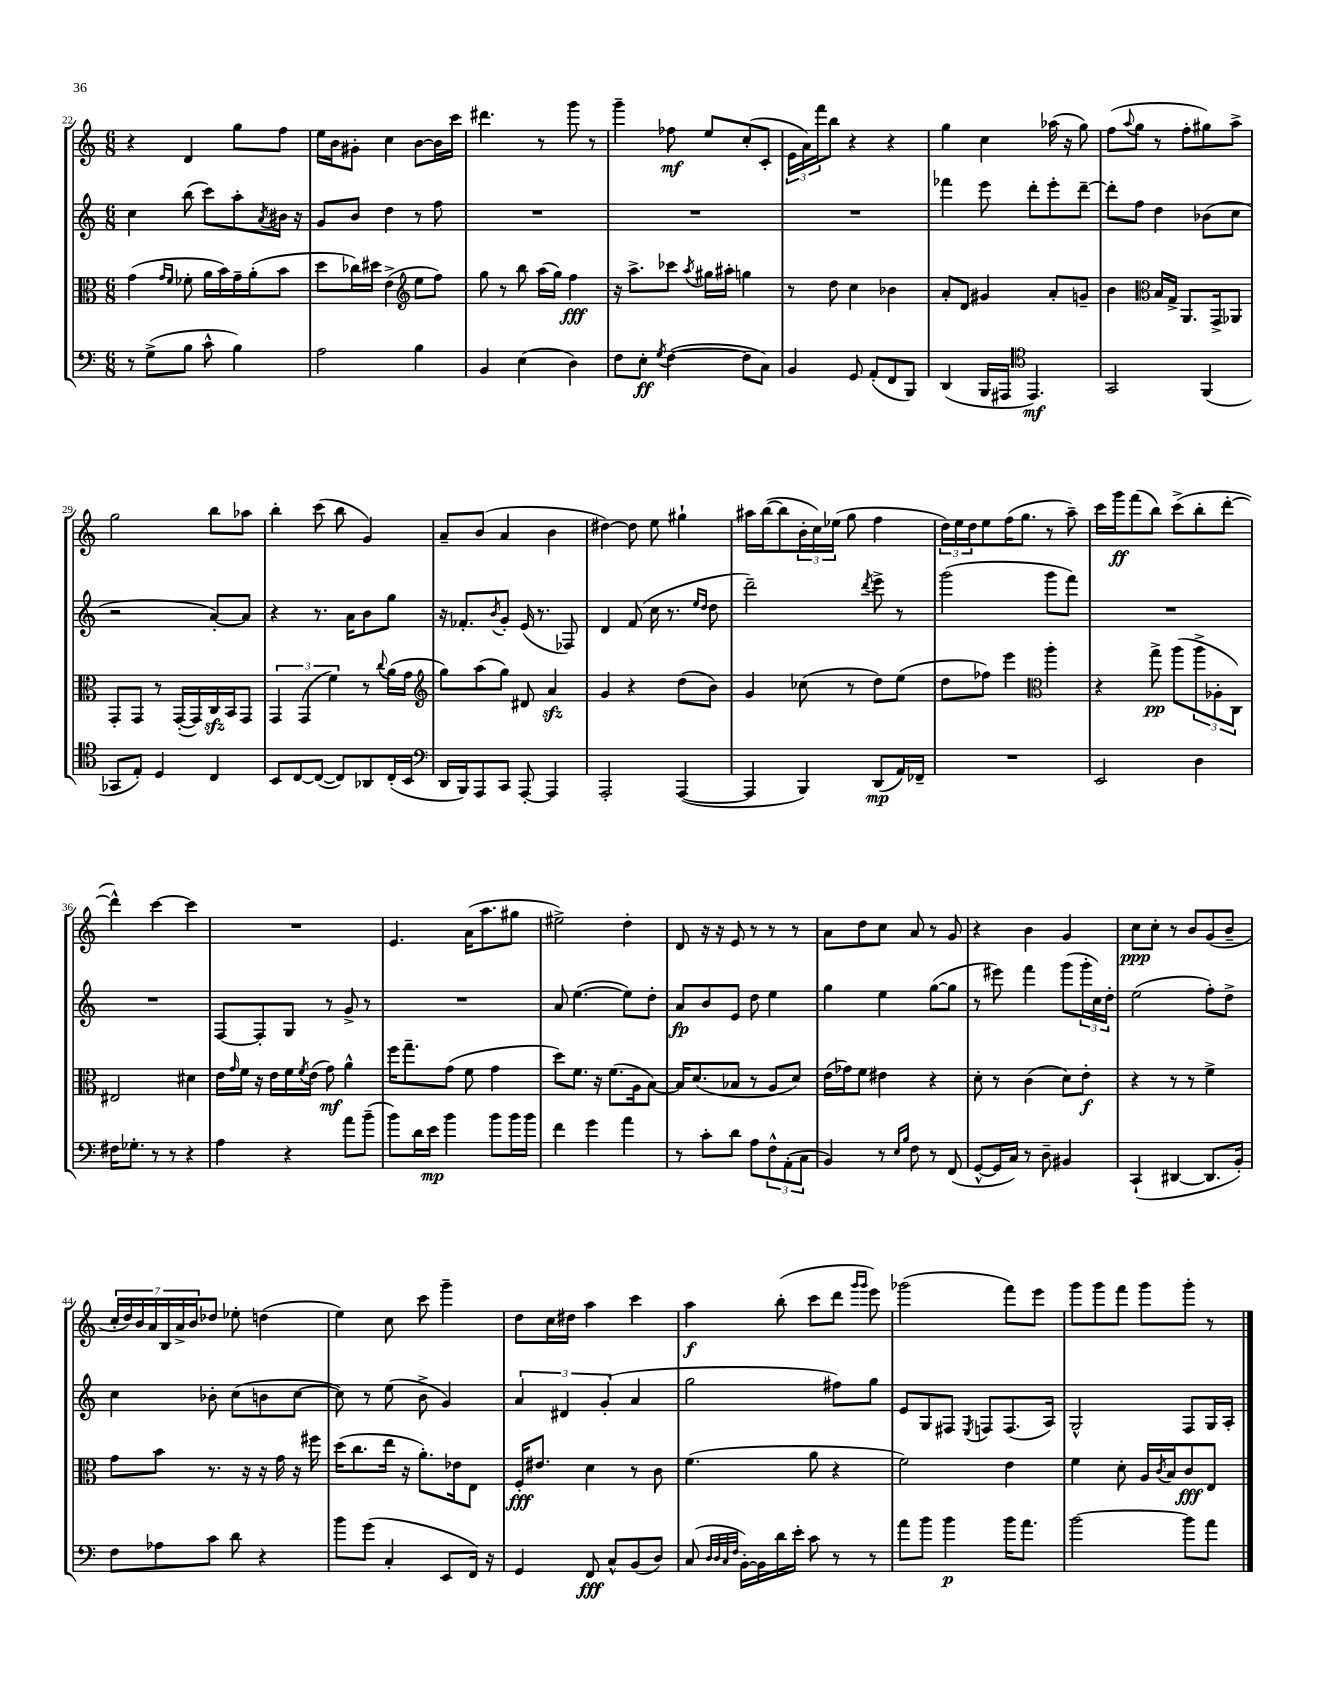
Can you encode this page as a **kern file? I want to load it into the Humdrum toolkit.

**kern	**dynam	**kern	**dynam	**kern	**dynam	**kern	**dynam
*part4	*part4	*part3	*part3	*part2	*part2	*part1	*part1
*staff4	*staff4	*staff3	*staff3	*staff2	*staff2	*staff1	*staff1
*clefF4	*	*clefC3	*	*clefG2	*	*clefG2	*
*k[]	*	*k[]	*	*k[]	*	*k[]	*
*M6/8	*	*M6/8	*	*M6/8	*	*M6/8	*
=22	=22	=22	=22	=22	=22	=22	=22
8r	.	(4g\	.	4cc\	.	4r	.
(8G^\L	.	.	.	.	.	.	.
.	.	16qqg/LL	.	.	.	.	.
.	.	16qqf/JJ	.	.	.	.	.
8B\J	.	8f-X'\	.	(8bb\	.	4d/	.
8c^^\	.	16a\LL	.	8ccc\L)	.	.	.
.	.	16b\)	.	.	.	.	.
4B\)	.	16g~\	.	8aa'\	.	8gg\L	.
.	.	(16a'\J	.	.	.	.	.
.	.	.	.	8qa/	.	.	.
.	.	8b\J	.	16b#X\Jk	.	8ff\J	.
.	.	.	.	16r	.	.	.
=23	=23	=23	=23	=23	=23	=23	=23
2A\	.	8dd\L	.	8g/L	.	16ee\LL	.
.	.	.	.	.	.	16b\J	.
.	.	16cc-X\L)	.	8b/J	.	8g#X'\J	.
.	.	16dd#X\JJ	.	.	.	.	.
.	.	(4e^\	.	4dd\	.	4cc\	.
*	*	*clefG2	*	*	*	*	*
4B\	.	8ee\L	.	8r	.	[8b\L	.
.	.	8ff\J)	.	8ff\	.	16b\L]	.
.	.	.	.	.	.	16ccc\JJ	.
=24	=24	=24	=24	=24	=24	=24	=24
4BB/	.	8gg\	.	2.r	.	4.ddd#X\	.
.	.	8r	.	.	.	.	.
(4E\	.	8bb\	.	.	.	.	.
.	.	(16aa\LL	.	.	.	8r	.
.	.	16gg\JJ)	.	.	.	.	.
4D\)	.	4ff\	fff	.	.	8ggg\	.
.	.	.	.	.	.	8r	.
=25	=25	=25	=25	=25	=25	=25	=25
8F\L	.	16r	.	2.r	.	4ggg~\	.
.	.	8.aa^\L	.	.	.	.	.
8E'\J	ff	.	.	.	.	.	.
8qG/	.	.	.	.	.	.	.
([4F\	.	8ccc-X\J	.	.	.	8ff-X\	mf
.	.	8qaa/	.	.	.	.	.
.	.	16gg#X\LL	.	.	.	8ee/L	.
.	.	16aa#X'\JJ	.	.	.	.	.
8F\L]	.	4ggn\	.	.	.	(8cc'/	.
8C\J)	.	.	.	.	.	8c'/J	.
=26	=26	=26	=26	=26	=26	=26	=26
4BB/	.	8r	.	2.r	.	24e\LL	.
.	.	.	.	.	.	24a\)	.
.	.	.	.	.	.	24fff\J	.
.	.	8dd\	.	.	.	8bb\J	.
8GG/	.	4cc\	.	.	.	4r	.
(8AA'/L	.	.	.	.	.	.	.
8FF/	.	4b-X\	.	.	.	4r	.
8BBB/J)	.	.	.	.	.	.	.
=27	=27	=27	=27	=27	=27	=27	=27
(4DD/	.	8a'/L	.	4fff-X\	.	4gg\	.
.	.	8d/J	.	.	.	.	.
16BBB/LL	.	4g#X/	.	8eee\	.	4cc\	.
16AAA#X/JJ	.	.	.	.	.	.	.
*clefC4	*	*	*	*	*	*	*
4.EE/)	mf	.	.	8ddd'\L	.	.	.
.	.	8a'/L	.	8eee'\	.	(16aa-X\	.
.	.	.	.	.	.	16r	.
.	.	8gn~/J	.	[8ddd~\J	.	8gg\)	.
=28	=28	=28	=28	=28	=28	=28	=28
2GG/	.	4b\	.	8ddd'\L]	.	(8ff\L	.
.	.	.	.	.	.	8qqaa/	.
.	.	.	.	8ff\J	.	8gg\J	.
*	*	*clefC3	*	*	*	*	*
.	.	16B/LL	.	4dd\	.	8r	.
.	.	16G^/JJ	.	.	.	.	.
.	.	8.AA/L	.	.	.	8ff'\L	.
(4FF/	.	.	.	(8b-X\L	.	8gg#X\)	.
.	.	16GG^/k	.	.	.	.	.
.	.	8AA-X/J	.	8cc\J	.	8aa^\J	.
!!LO:LB:g=z
=29	=29	=29	=29	=29	=29	=29	=29
8GG-X/L	.	8GG'/L	.	2r	.	2gg\	.
8E'/J)	.	8GG/J	.	.	.	.	.
4D/	.	8r	.	.	.	.	.
.	.	([16GG'/LL	.	.	.	.	.
.	.	16GG/])	.	.	.	.	.
4C/	.	16Czz/	.	[8a'/L)	.	8bb\L	.
.	.	16BB/J	.	.	.	.	.
.	.	8GG/J	.	8a/J]	.	8aa-X\J	.
=30	=30	=30	=30	=30	=30	=30	=30
8BB/L	.	6GG/	.	4r	.	4bb'\	.
[8C/	.	.	.	.	.	.	.
.	.	(6GG/	.	.	.	.	.
(8C/J_	.	.	.	8.r	.	(8ccc\	.
.	.	6f\)	.	.	.	.	.
8C/L])	.	.	.	.	.	8bb\	.
.	.	.	.	16a\KL	.	.	.
8AA-X/	.	8r	.	8b\	.	4g/)	.
.	.	8qqcc/	.	.	.	.	.
(16C'/L	.	(16a\LL	.	8gg\J	.	.	.
16BB/JJ	.	16g\JJ	.	.	.	.	.
=31	=31	=31	=31	=31	=31	=31	=31
*clefF4	*	*clefG2	*	*	*	*	*
16DD/LL	.	8gg\L)	.	16r	.	8a~/L	.
16BBB/J)	.	.	.	8.f-X'/L	.	.	.
8AAA/	.	(8aa\	.	.	.	(8b/J	.
.	.	.	.	8qb/	.	.	.
8CC/J	.	8gg\J)	.	8g'/J	.	4a/	.
[8AAA'/	.	8d#X/	.	(16e/	.	.	.
.	.	.	.	8.r	.	.	.
4AAA/]	.	4azz/	.	.	.	4b\	.
.	.	.	.	8F-X/)	.	.	.
=32	=32	=32	=32	=32	=32	=32	=32
2AAA'/	.	4g/	.	4d/	.	[4dd#X\)	.
.	.	4r	.	(8f/	.	8dd#\]	.
.	.	.	.	16cc\	.	8ee\	.
.	.	.	.	8.r	.	.	.
([4AAA/	.	(8dd\L	.	.	.	4gg#X`\	.
.	.	.	.	16qqee/LL	.	.	.
.	.	.	.	16qqdd/JJ	.	.	.
.	.	8b\J)	.	8dd\	.	.	.
=33	=33	=33	=33	=33	=33	=33	=33
4AAA/]	.	4g/	.	2ddd~\)	.	16aa#X\LL	.
.	.	.	.	.	.	([16bb\J	.
.	.	.	.	.	.	8bb\]	.
4BBB/)	.	(8cc-X\	.	.	.	24b'\L	.
.	.	.	.	.	.	24cc\)	.
.	.	.	.	.	.	(24ee-X\JJ	.
.	.	8r	.	.	.	8gg\	.
.	.	.	.	8qddd/	.	.	.
(8DD/L	mp	8dd\L)	.	8eee^\	.	4ff\	.
16AA/L)	.	(8ee\J	.	8r	.	.	.
16FF-X~/JJ	.	.	.	.	.	.	.
=34	=34	=34	=34	=34	=34	=34	=34
2.r	.	8dd\L	.	(2ggg\	.	24dd\LL)	.
.	.	.	.	.	.	24ee\	.
.	.	.	.	.	.	24dd\J	.
.	.	8ff-X\J)	.	.	.	8ee\	.
.	.	4eee\	.	.	.	(16ff\K	.
.	.	.	.	.	.	8.gg\J	.
*	*	*clefC3	*	*	*	*	*
.	.	4aa'\	.	8ggg\L	.	8r	.
.	.	.	.	8fff\J)	.	8aa~\)	.
=35	=35	=35	=35	=35	=35	=35	=35
2EE/	.	4r	.	2.r	.	16ccc\LL	.
.	.	.	.	.	.	16ggg\J	ff
.	.	.	.	.	.	(8fff\	.
.	.	8gg^\	pp	.	.	8bb\J)	.
.	.	(8aa\L	.	.	.	(8ccc^\L	.
4D\	.	12aa^\	.	.	.	8bb'\	.
.	.	12A-X'\	.	.	.	.	.
.	.	.	.	.	.	[8ddd'\J	.
.	.	12C\J)	.	.	.	.	.
!!LO:LB:g=z
=36	=36	=36	=36	=36	=36	=36	=36
16F#X\KL	.	2E#X/	.	2.r	.	4ddd^^\])	.
8.G-X'\J	.	.	.	.	.	.	.
8r	.	.	.	.	.	[4ccc\	.
8r	.	.	.	.	.	.	.
4r	.	4d#X\	.	.	.	4ccc\]	.
=37	=37	=37	=37	=37	=37	=37	=37
4A\	.	16e\LL	.	[8F/L	.	2.r	.
.	.	16qqg/	.	.	.	.	.
.	.	16f\JJ	.	.	.	.	.
.	.	16r	.	8F'/]	.	.	.
.	.	16e\LL	.	.	.	.	.
4r	.	16f\	.	8G/J	.	.	.
.	.	8qf/	.	.	.	.	.
.	.	(16e\JJ	.	.	.	.	.
.	.	8g\)	mf	8r	.	.	.
8a\L	.	4a^^\	.	8g^/	.	.	.
(8b~\J	.	.	.	8r	.	.	.
=38	=38	=38	=38	=38	=38	=38	=38
8b\L)	.	16ff\KL	.	2.r	.	4.e/	.
.	.	8.gg~\	.	.	.	.	.
16d\L	.	.	.	.	.	.	.
16e\JJ	mp	.	.	.	.	.	.
4b\	.	(8g\J	.	.	.	.	.
.	.	8f\	.	.	.	(16a\KL	.
.	.	.	.	.	.	8.aa\	.
8b\L	.	4g\	.	.	.	.	.
16b\L	.	.	.	.	.	8gg#X\J	.
16b\JJ	.	.	.	.	.	.	.
=39	=39	=39	=39	=39	=39	=39	=39
4f\	.	8dd\L)	.	8a/	.	2ee#X^\)	.
.	.	8.f\J	.	([4.ee\	.	.	.
4g\	.	.	.	.	.	.	.
.	.	16r	.	.	.	.	.
.	.	(8.f\L	.	.	.	.	.
4a\	.	.	.	8ee\L])	.	4dd'\	.
.	.	16A\k	.	.	.	.	.
.	.	[8B\J)	.	8dd'\J	.	.	.
=40	=40	=40	=40	=40	=40	=40	=40
8r	.	16B/KL]	.	8a/L	fp	8d/	.
.	.	(8.d/	.	.	.	.	.
8c'\L	.	.	.	8b/	.	16r	.
.	.	.	.	.	.	16r	.
8d\J	.	8B-X/J	.	8e/J	.	8e/	.
8A\L	.	8r	.	8dd\	.	8r	.
12F^^\	.	8A/L	.	4ee\	.	8r	.
(12AA'\	.	.	.	.	.	.	.
.	.	8d/J)	.	.	.	8r	.
12C\J	.	.	.	.	.	.	.
=41	=41	=41	=41	=41	=41	=41	=41
4BB/)	.	(16e\LL	.	4gg\	.	8a\L	.
.	.	16g-X\J)	.	.	.	.	.
.	.	8f\J	.	.	.	8dd\	.
8r	.	4e#X\	.	4ee\	.	8cc\J	.
16qqE/LL	.	.	.	.	.	.	.
16qqB/JJ	.	.	.	.	.	.	.
8F\	.	.	.	.	.	8a/	.
8r	.	4r	.	([8gg\L	.	8r	.
(8FF/	.	.	.	8gg\J]	.	8g/	.
=42	=42	=42	=42	=42	=42	=42	=42
[8GG^^/L	.	8d'\	.	8r	.	4r	.
16GG/L]	.	8r	.	8eee#X\)	.	.	.
16C/JJ)	.	.	.	.	.	.	.
8r	.	(4c\	.	4fff\	.	4b\	.
8D~\	.	.	.	.	.	.	.
4BB#X/	.	8d\L)	.	(8ggg\L	.	4g/	.
.	.	8e'\J	f	24ggg'\L	.	.	.
.	.	.	.	24cc\)	.	.	.
.	.	.	.	24dd'\JJ	.	.	.
=43	=43	=43	=43	=43	=43	=43	=43
(4CC`/	.	4r	.	(2ee\	.	8cc\L	ppp
.	.	.	.	.	.	8cc'\J	.
[4DD#X/	.	8r	.	.	.	8r	.
.	.	8r	.	.	.	8b/L	.
8.DD#/L]	.	4f^\	.	8ff'\L)	.	(8g/	.
.	.	.	.	8dd^\J	.	8b~/J	.
16BB'/Jk)	.	.	.	.	.	.	.
!!LO:LB:g=z
=44	=44	=44	=44	=44	=44	=44	=44
8F\L	.	8g\L	.	4cc\	.	28cc'/LL	.
.	.	.	.	.	.	28dd/)	.
.	.	.	.	.	.	28b/	.
.	.	.	.	.	.	28a/	.
8A-X\	.	8b\J	.	.	.	.	.
.	.	.	.	.	.	28B/	.
.	.	.	.	.	.	28a^/	.
.	.	.	.	.	.	28b/J	.
8c\J	.	8.r	.	8b-X'\	.	8dd-X/J	.
8d\	.	.	.	(8cc\L	.	8ee-X'\	.
.	.	16r	.	.	.	.	.
4r	.	16r	.	8bn\	.	(4ddn\	.
.	.	16g\	.	.	.	.	.
.	.	16r	.	[8cc\J	.	.	.
.	.	16ff#X\	.	.	.	.	.
=45	=45	=45	=45	=45	=45	=45	=45
8b\L	.	(16dd\KL	.	8cc\])	.	4ee\)	.
.	.	8.cc\	.	.	.	.	.
(8g\J	.	.	.	8r	.	.	.
4C'/	.	16ee\Jk	.	(8ee\	.	8cc\	.
.	.	16r	.	.	.	.	.
.	.	8.a'\L)	.	8b^\	.	8ccc\	.
8EE/L	.	.	.	4g/)	.	4ggg~\	.
.	.	16e-X\k	.	.	.	.	.
16FF/Jk)	.	8E\J	.	.	.	.	.
16r	.	.	.	.	.	.	.
=46	=46	=46	=46	=46	=46	=46	=46
4GG/	.	16F'/KL	fff	6a/	.	8dd\L	.
.	.	8.e#X/J	.	.	.	.	.
.	.	.	.	.	.	16cc\L	.
.	.	.	.	6d#X/	.	.	.
.	.	.	.	.	.	16dd#X\JJ	.
8FF/	fff	4d\	.	.	.	4aa\	.
.	.	.	.	(6g'/	.	.	.
8C^^/L	.	.	.	.	.	.	.
(8BB/	.	8r	.	4a/	.	4ccc\	.
8D/J)	.	8c\	.	.	.	.	.
=47	=47	=47	=47	=47	=47	=47	=47
(8C/	.	(4.f\	.	2gg\	.	4aa\	f
32qqD/LLL	.	.	.	.	.	.	.
32qqD/	.	.	.	.	.	.	.
32qqC/	.	.	.	.	.	.	.
32qqF/JJJ	.	.	.	.	.	.	.
[16BB'\LL)	.	.	.	.	.	.	.
16BB\]	.	.	.	.	.	.	.
16d\	.	.	.	.	.	(8bb'\	.
16e'\JJ	.	.	.	.	.	.	.
8c\	.	8a\	.	.	.	8ccc\L	.
8r	.	4r	.	8ff#X\L)	.	8ddd\J	.
.	.	.	.	.	.	16qqggg/LL	.
.	.	.	.	.	.	16qqggg/JJ	.
8r	.	.	.	8gg\J	.	8eee\)	.
=48	=48	=48	=48	=48	=48	=48	=48
8a\L	.	2f\)	.	8e/L	.	(2ggg-X\	.
8b\J	.	.	.	8G/	.	.	.
4b\	p	.	.	8F#X/J	.	.	.
.	.	.	.	8qE/	.	.	.
.	.	.	.	8Fn/L	.	.	.
16b\KL	.	4e\	.	(8.F/	.	8fff\L)	.
8.a\J	.	.	.	.	.	.	.
.	.	.	.	.	.	8eee\J	.
.	.	.	.	16A/Jk)	.	.	.
=49	=49	=49	=49	=49	=49	=49	=49
[2b\	.	4f\	.	2G^^/	.	8ggg\L	.
.	.	.	.	.	.	8ggg\	.
.	.	8d'\	.	.	.	8fff\J	.
.	.	16A/LL	.	.	.	8ggg\L	.
.	.	8qc/	.	.	.	.	.
.	.	16B/J	.	.	.	.	.
8b\L]	.	8c/	fff	8F/L	.	8ggg'\J	.
8a\J	.	8E/J	.	16G/L	.	8r	.
.	.	.	.	16A'/JJ	.	.	.
==	==	==	==	==	==	==	==
*-	*-	*-	*-	*-	*-	*-	*-
